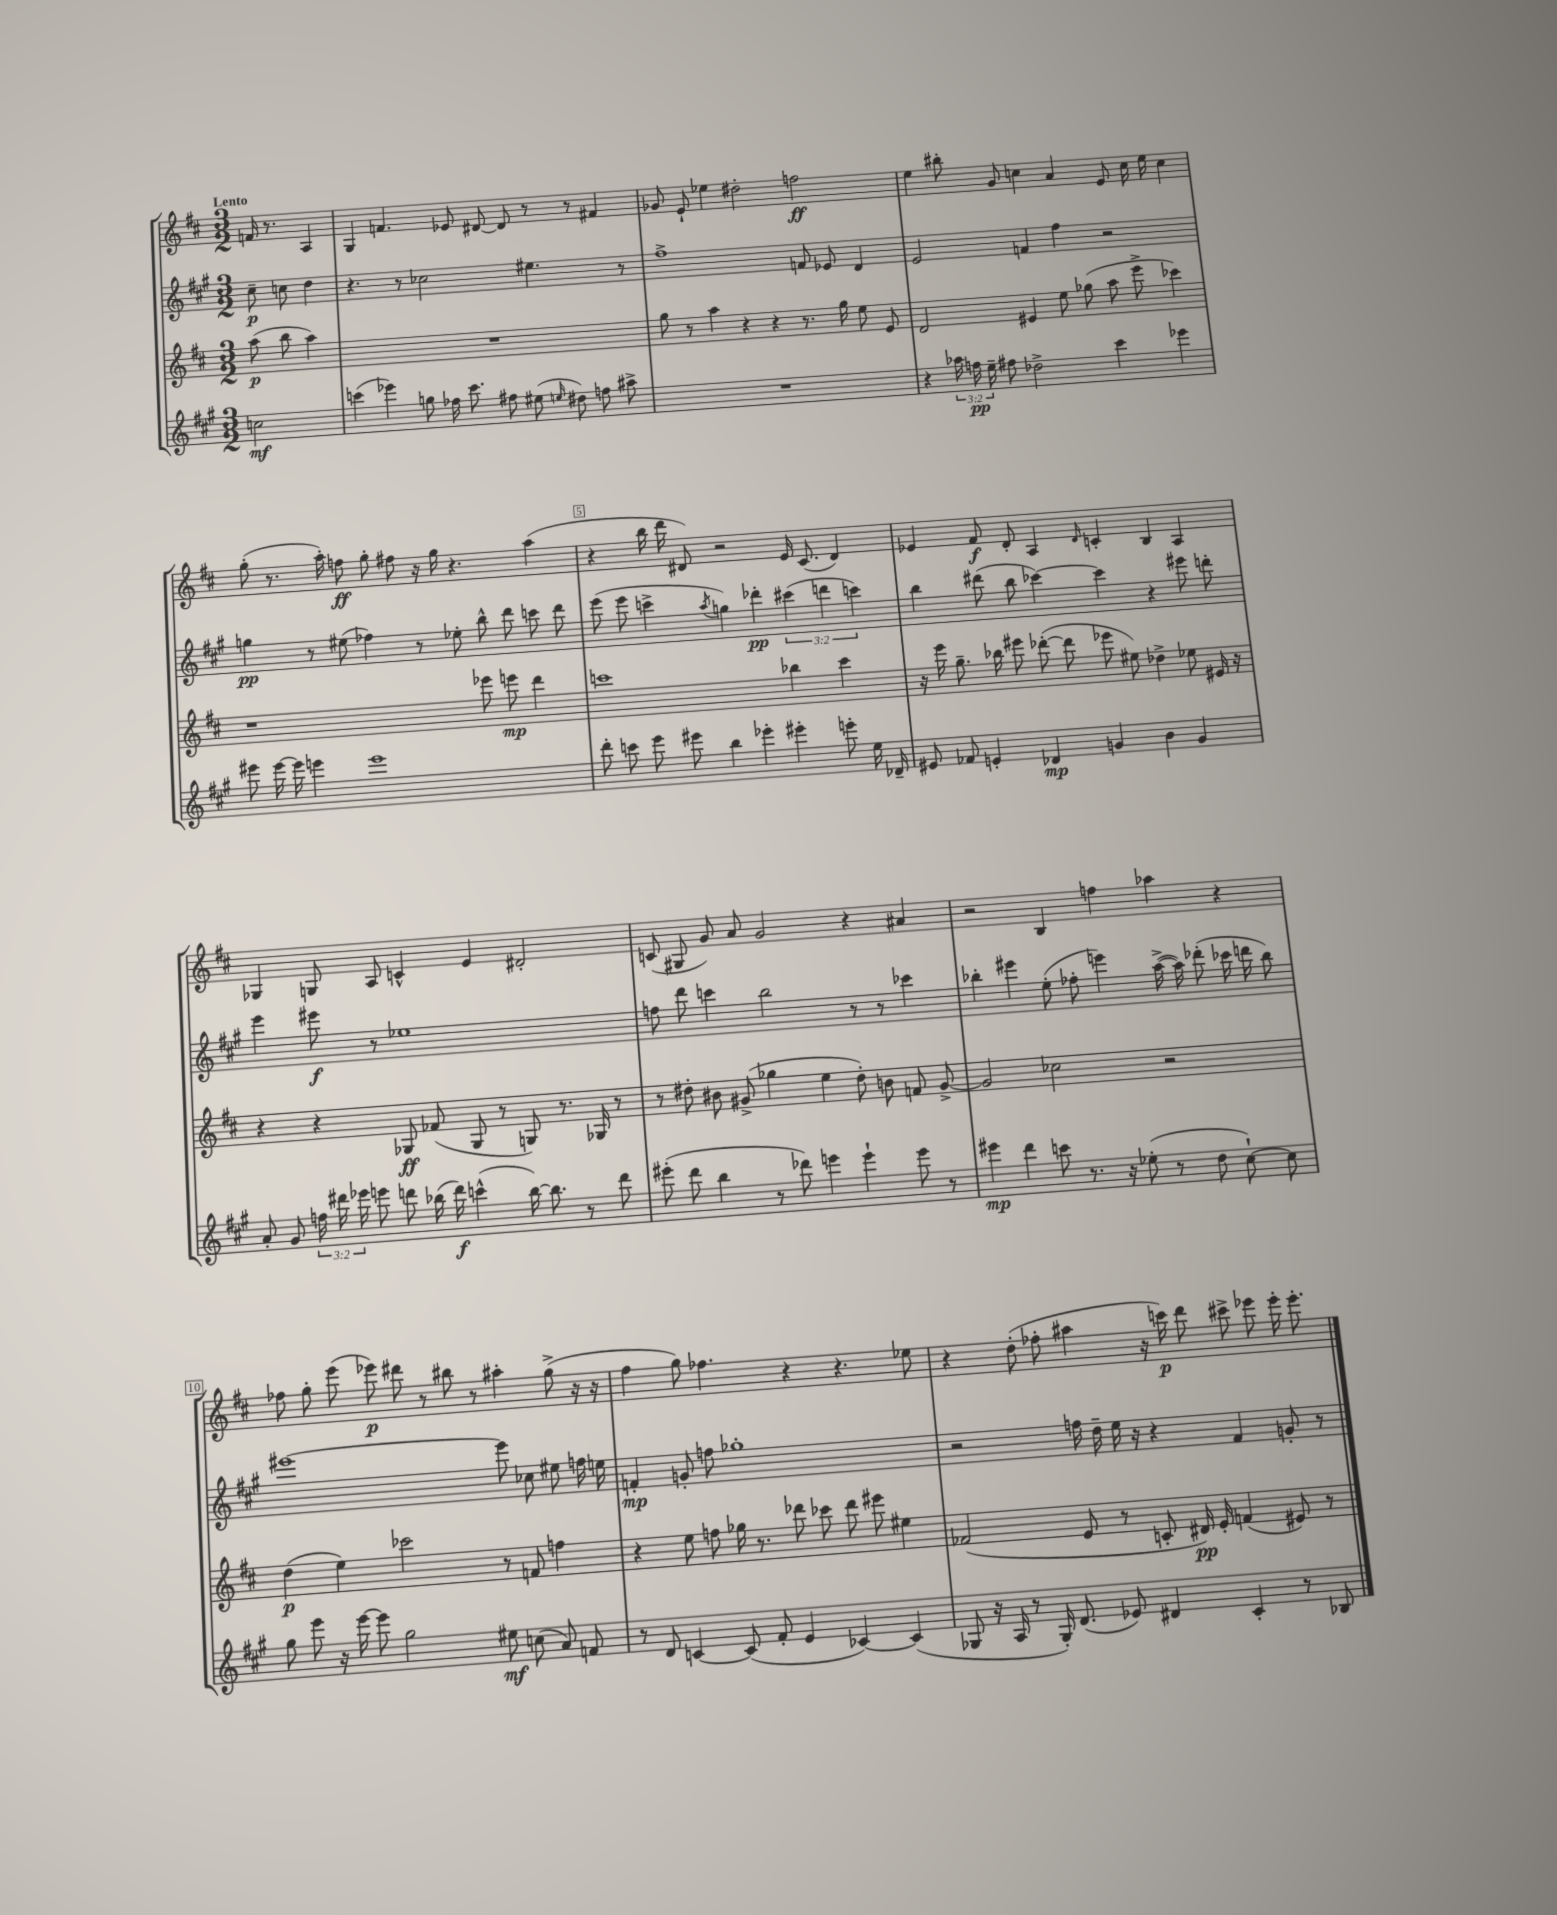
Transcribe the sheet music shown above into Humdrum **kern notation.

**kern	**kern	**kern	**kern
*staff4	*staff3	*staff2	*staff1
*clefG2	*clefG2	*clefG2	*clefG2
*k[f#c#g#]	*k[f#c#]	*k[f#c#g#]	*k[f#c#]
*M3/2	*M3/2	*M3/2	*M3/2
2cc	(8aa	8cc#~	16f
.	.	.	8.r
.	8bb	8cc	.
.	4aa)	4dd	4A
=	=	=	=
(4ccc	1.r	4.r	4G
4eee-)	.	.	4.f
.	.	8r	.
8gg	.	2cc-	.
16ff-	.	.	8e-
8.ccc	.	.	.
.	.	.	[8d#
8ff#	.	.	8d#]
(8ee#	.	4.ee#	8r
16qqee	.	.	.
8dd#)	.	.	8r
8ff	.	.	4f#
8aa#^	.	8r	.
=	=	=	=
1.r	8gg	1ff#^	8g-
.	8r	.	8e`
.	4aa	.	4ee-
.	4r	.	2dd#'
.	4r	.	.
.	8.r	8f	2ff
.	.	8e-	.
.	16gg	.	.
.	8ee	4d	.
.	8e	.	.
=	=	=	=
4r	2d	2e	4ee
24aa-	.	.	8bb#'
24ff	.	.	.
24ee~	.	.	.
8ff#	.	.	8g
2dd-^	4e#	4f	4cc
.	8ee	4ff#	4a
.	(8gg-	.	.
4ccc#	8aa	2r	8e
.	8eee^	.	16cc
.	.	.	16ee
4eee-	4ccc-)	.	4cc
=	=	=	=
8eee#	1r	4gg	(8gg'
[16eee#	.	.	8.r
16eee#]	.	.	.
4eee	.	8r	.
.	.	.	16aa')
.	.	(8ee#	8ff
1eee	.	4ff-)	8gg'
.	.	.	8ff#
.	.	8r	16r
.	.	.	16gg
.	.	8ee-'	4.r
.	8eee-	8bb^^	.
.	8eee	8ddd	.
.	4ddd	8ccc	(4aa
.	.	8ddd	.
=	=	=	=
8ddd'	1ccc	(8eee	4r
8ccc	.	8eee	.
8eee	.	4ccc^	16bb
.	.	.	16ddd
8eee#	.	.	8d#)
.	.	8qaa	.
4bb	.	4gg)	2r
4eee-'	.	4ddd-'	.
4eee#'	4bb-	(6ccc#	16e
.	.	.	(8.c#
.	.	6ddd	.
8eee'	4ccc	.	4d#)
.	.	6ccc)	.
16ee	.	.	.
16d-~	.	.	.
=	=	=	=
8e#	16r	4bb	4e-
.	16eee	.	.
8f-	8.gg~	.	.
4e'	.	(8ddd#	8f#
.	16bb-	.	.
.	8eee#	8bb	8d'
4d-	([8ddd-'	[4ccc-)	4A
.	8ddd-]	.	.
.	.	.	16qqd
4g	8eee-	4ccc-]	4c'
.	8ee#)	.	.
4b	4dd-^	4r	4B
4g	8ee-	8eee#	4A
.	16e#	8ddd'	.
.	16r	.	.
=	=	=	=
8a'	4r	4eee	4G-
8g#	.	.	.
24ff	4r	8eee#	8G
24ddd#	.	.	.
24eee-	.	.	.
8eee	.	8r	8A
8ddd	8G-	1ee-	4c^^
(16bb-	(8f-	.	.
16ddd)	.	.	.
(4ccc^^	8G-	.	4e
.	8r	.	.
[16bb-)	8G)	.	2d#'
8.bb-]	.	.	.
.	8.r	.	.
8r	.	.	.
.	16G-	.	.
8ddd	8r	.	.
=	=	=	=
(8eee#'	8r	8ff	(8c
8ddd	8dd#'	8ddd	8G#
4bb	8b#	4ccc	8g)
.	(8g#^	.	8a
8r	4gg-	2bb	2g
8ddd-)	.	.	.
4eee	4ee	.	.
4eee`	8dd#')	8r	4r
.	8b	8r	.
8eee	8f	4ccc-	4a#
8r	[8g#^	.	.
=	=	=	=
4eee#	2g#]	4bb-'	2r
4ddd	.	4eee#	.
8ccc	2cc-	(8ee'	4B
8.r	.	8ff-'	.
.	.	4eee)	4ff
16r	.	.	.
(8ee-'	.	.	.
8r	2r	([16aa^	4aa-
.	.	16aa])	.
8dd	.	(8ddd-'	.
[8cc#`)	.	16ccc-	4r
.	.	16ddd	.
8cc#]	.	8bb-)	.
=	=	=	=
8gg#	(4dd	[1eee#	8ff-
8eee	.	.	8gg'
16r	4ee)	.	(8eee
[16eee	.	.	.
8eee]	.	.	8eee-)
2gg#	2ccc-	.	8ddd#
.	.	.	8r
.	.	.	8bb#
.	.	.	8r
8ee#	8r	8eee#]	4aa#'
(8cc	8f	8cc-	.
8a)	4ff	8ee#	(8gg^
8f	.	16ff	16r
.	.	16ee	16r
=	=	=	=
8r	4r	4f'	4ff#
8d	.	.	.
[4c	8ee	8g'	8gg)
.	8ff	8ff	4.ff-
(8c]	16gg-	1gg-'	.
.	8.r	.	.
8f#'	.	.	.
4e	8ddd-	.	4r
.	8ccc-	.	.
[4c-)	8ddd-	.	4.r
.	8eee#	.	.
(4c-]	4ee#	.	.
.	.	.	8ee-
=	=	=	=
8G-	(2f-	2r	4r
16r	.	.	.
16A	.	.	.
8r	.	.	(8dd'
16G-')	.	.	8ff-'
(8.d	.	.	.
.	8e	16ff	4aa#
.	.	16dd~	.
8e-)	8r	16ee	.
.	.	16r	.
4d#	8c'	4r	16r
.	.	.	16ccc)
.	16d#)	.	8ddd
.	16e'	.	.
4c#'	(4f	4f#	8ccc#^
.	.	.	8eee-
8r	8e#)	8g'	16eee-'
.	.	.	8.eee-'
8B-	8r	8r	.
==	==	==	==
*-	*-	*-	*-
